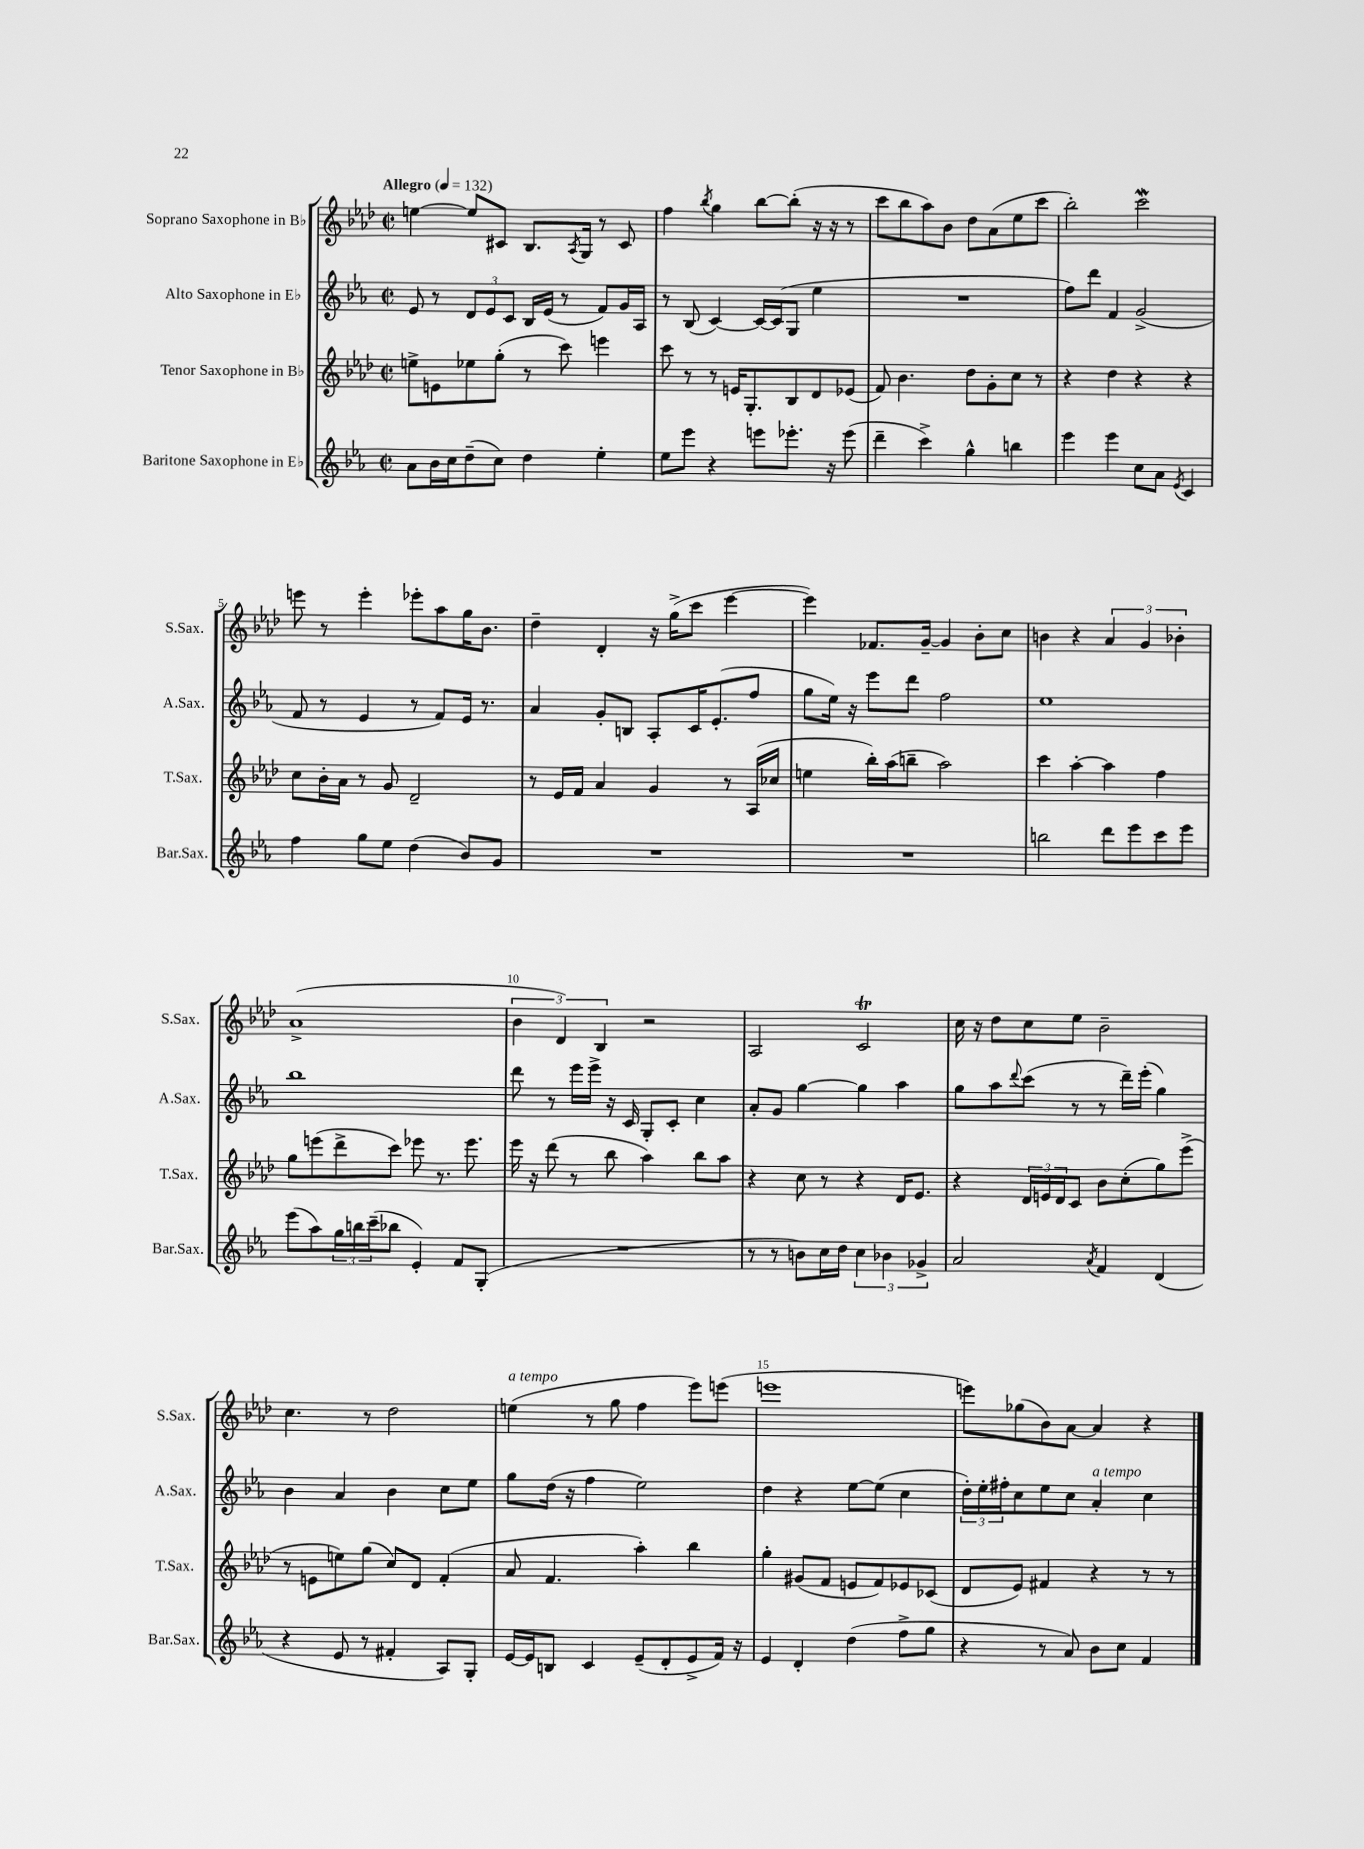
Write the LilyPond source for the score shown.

<<
\new StaffGroup <<
\new Staff = "s0" \with { instrumentName = "Soprano Saxophone in Bb" shortInstrumentName = "S.Sax." } {
    \clef treble \key aes \major \defaultTimeSignature \time 2/2 \tempo "Allegro" 4 = 132
    e''4~ e''8 cis'8 bes8. \acciaccatura { aes8 } g16 r8 cis'8 |
    f''4 \acciaccatura { bes''8 } g''4 bes''8~ bes''8-.( r16 r16 r8 |
    c'''8 bes''8 aes''8) bes'8 des''8 aes'8( ees''8 c'''8 |
    bes''2-.) c'''2\mordent |
    e'''8 r8 e'''4-. ees'''8-. aes''8 g''16 bes'8. |
    des''4-- des'4-. r16 g''16->( c'''8 ees'''4~ |
    ees'''4) fes'8. g'16~-- g'4 bes'8-. c''8 |
    b'4 r4 \tuplet 3/2 { aes'4 g'4 bes'4-. } |
    aes'1->( |
    \tuplet 3/2 { bes'4 des'4) bes4 } r2 |
    aes2 c'2\trill |
    c''16 r16 des''8 c''8 ees''8 bes'2-- |
    c''4. r8 des''2 |
    e''4^\markup { \italic "a tempo" }( r8 g''8 f''4 ees'''8) e'''8( |
    e'''1 |
    e'''8) ges''8( bes'8) aes'8~ aes'4 r4 \bar "|." |
}
\new Staff = "s1" \with { instrumentName = "Alto Saxophone in Eb" shortInstrumentName = "A.Sax." } {
    \clef treble \key ees \major \defaultTimeSignature \time 2/2
    ees'8 r8 \tuplet 3/2 { d'8 ees'8 c'8 } bes16 ees'16( r8 f'8) g'16 aes16 |
    r8 bes8( c'4~) c'16~ c'16( g8 ees''4 |
    R1 |
    f''8) d'''8 f'4 g'2->( |
    f'8 r8 ees'4 r8 f'8) ees'16 r8. |
    aes'4 g'8-. b8 aes8-. c'16 ees'8.-.( f''8 |
    g''8 ees''16) r16 ees'''8 d'''8 f''2 |
    ees''1 |
    bes''1 |
    d'''8 r8 ees'''16 ees'''16-> r16 c'16 g8-. c'8-. c''4 |
    aes'8-. g'8 g''4~ g''4 aes''4 |
    g''8 aes''8 \appoggiatura { d'''8 } c'''8( r8 r8 d'''16--) ees'''16-.( g''4) |
    bes'4 aes'4 bes'4 c''8 ees''8 |
    g''8 d''16( r16 f''4 ees''2) |
    d''4 r4 ees''8~ ees''8( c''4 |
    \tuplet 3/2 { d''16-.) ees''16-. fis''16-. } c''8 ees''8 c''8 aes'4-.^\markup { \italic "a tempo" } c''4 \bar "|." |
}
\new Staff = "s2" \with { instrumentName = "Tenor Saxophone in Bb" shortInstrumentName = "T.Sax." } {
    \clef treble \key aes \major \defaultTimeSignature \time 2/2
    e''8-> e'8 ees''8 g''8-.( r8 c'''8) e'''4 |
    c'''8 r8 r8 e'16 g8.-. bes8 des'8 ees'8( |
    f'8) bes'4. des''8 g'8-. c''8 r8 |
    r4 des''4 r4 r4 |
    c''8 bes'16-. aes'16 r8 g'8 des'2-- |
    r8 ees'16 f'16 aes'4 g'4 r8 aes16( ces''16 |
    e''4 bes''16-.) aes''16( b''8-- aes''2) |
    c'''4 aes''4~-. aes''4 f''4 |
    g''8 e'''8( des'''8-> c'''8) ees'''8 r8. ees'''8. |
    ees'''16 r16 des'''8( r8 bes''8 aes''4) bes''8 aes''8 |
    r4 c''8 r8 r4 des'16 ees'8. |
    r4 \tuplet 3/2 { des'16 e'16 des'16 } c'8 bes'8 c''8-.( g''8) ees'''8->( |
    r8 e'8 e''8) g''8( c''8) des'8 f'4-.( |
    aes'8 f'4. aes''4-.) bes''4 |
    g''4-. gis'8( f'8 e'8 f'8) ees'8 ces'8( |
    des'8 ees'8) fis'4 r4 r8 r8 \bar "|." |
}
\new Staff = "s3" \with { instrumentName = "Baritone Saxophone in Eb" shortInstrumentName = "Bar.Sax." } {
    \clef treble \key ees \major \defaultTimeSignature \time 2/2
    aes'8 bes'16 c''16 d''8--( c''8) d''4 ees''4-. |
    ees''8 ees'''8 r4 e'''8 ees'''8.-. r16 ees'''8( |
    d'''4-- c'''4->) g''4-^ b''4 |
    ees'''4 ees'''4 c''8 aes'8 \acciaccatura { ees'8 } c'4 |
    f''4 g''8 ees''8 d''4( bes'8) g'8 |
    R1 |
    R1 |
    b''2 d'''8 ees'''8 c'''8 ees'''8 |
    ees'''8( aes''8) \tuplet 3/2 { g''16 b''16 c'''16--( } bes''8 ees'4-.) f'8 g8-.( |
    R1 |
    r8 r8 b'8) c''16 d''16 \tuplet 3/2 { c''4 bes'4 ges'4-> } |
    aes'2 \acciaccatura { aes'8 } f'4 d'4( |
    r4 ees'8 r8 fis'4-. aes8) g8-. |
    ees'16~ ees'16 b8 c'4 ees'8--( d'8-. ees'8-> f'16) r16 |
    ees'4 d'4-. d''4( f''8-> g''8 |
    r4 r8 aes'8) bes'8 c''8 f'4 \bar "|." |
}
>>
>>
\layout { \context { \Score \override BarNumber.break-visibility = ##(#f #t #t) barNumberVisibility = #(every-nth-bar-number-visible 5) } }
